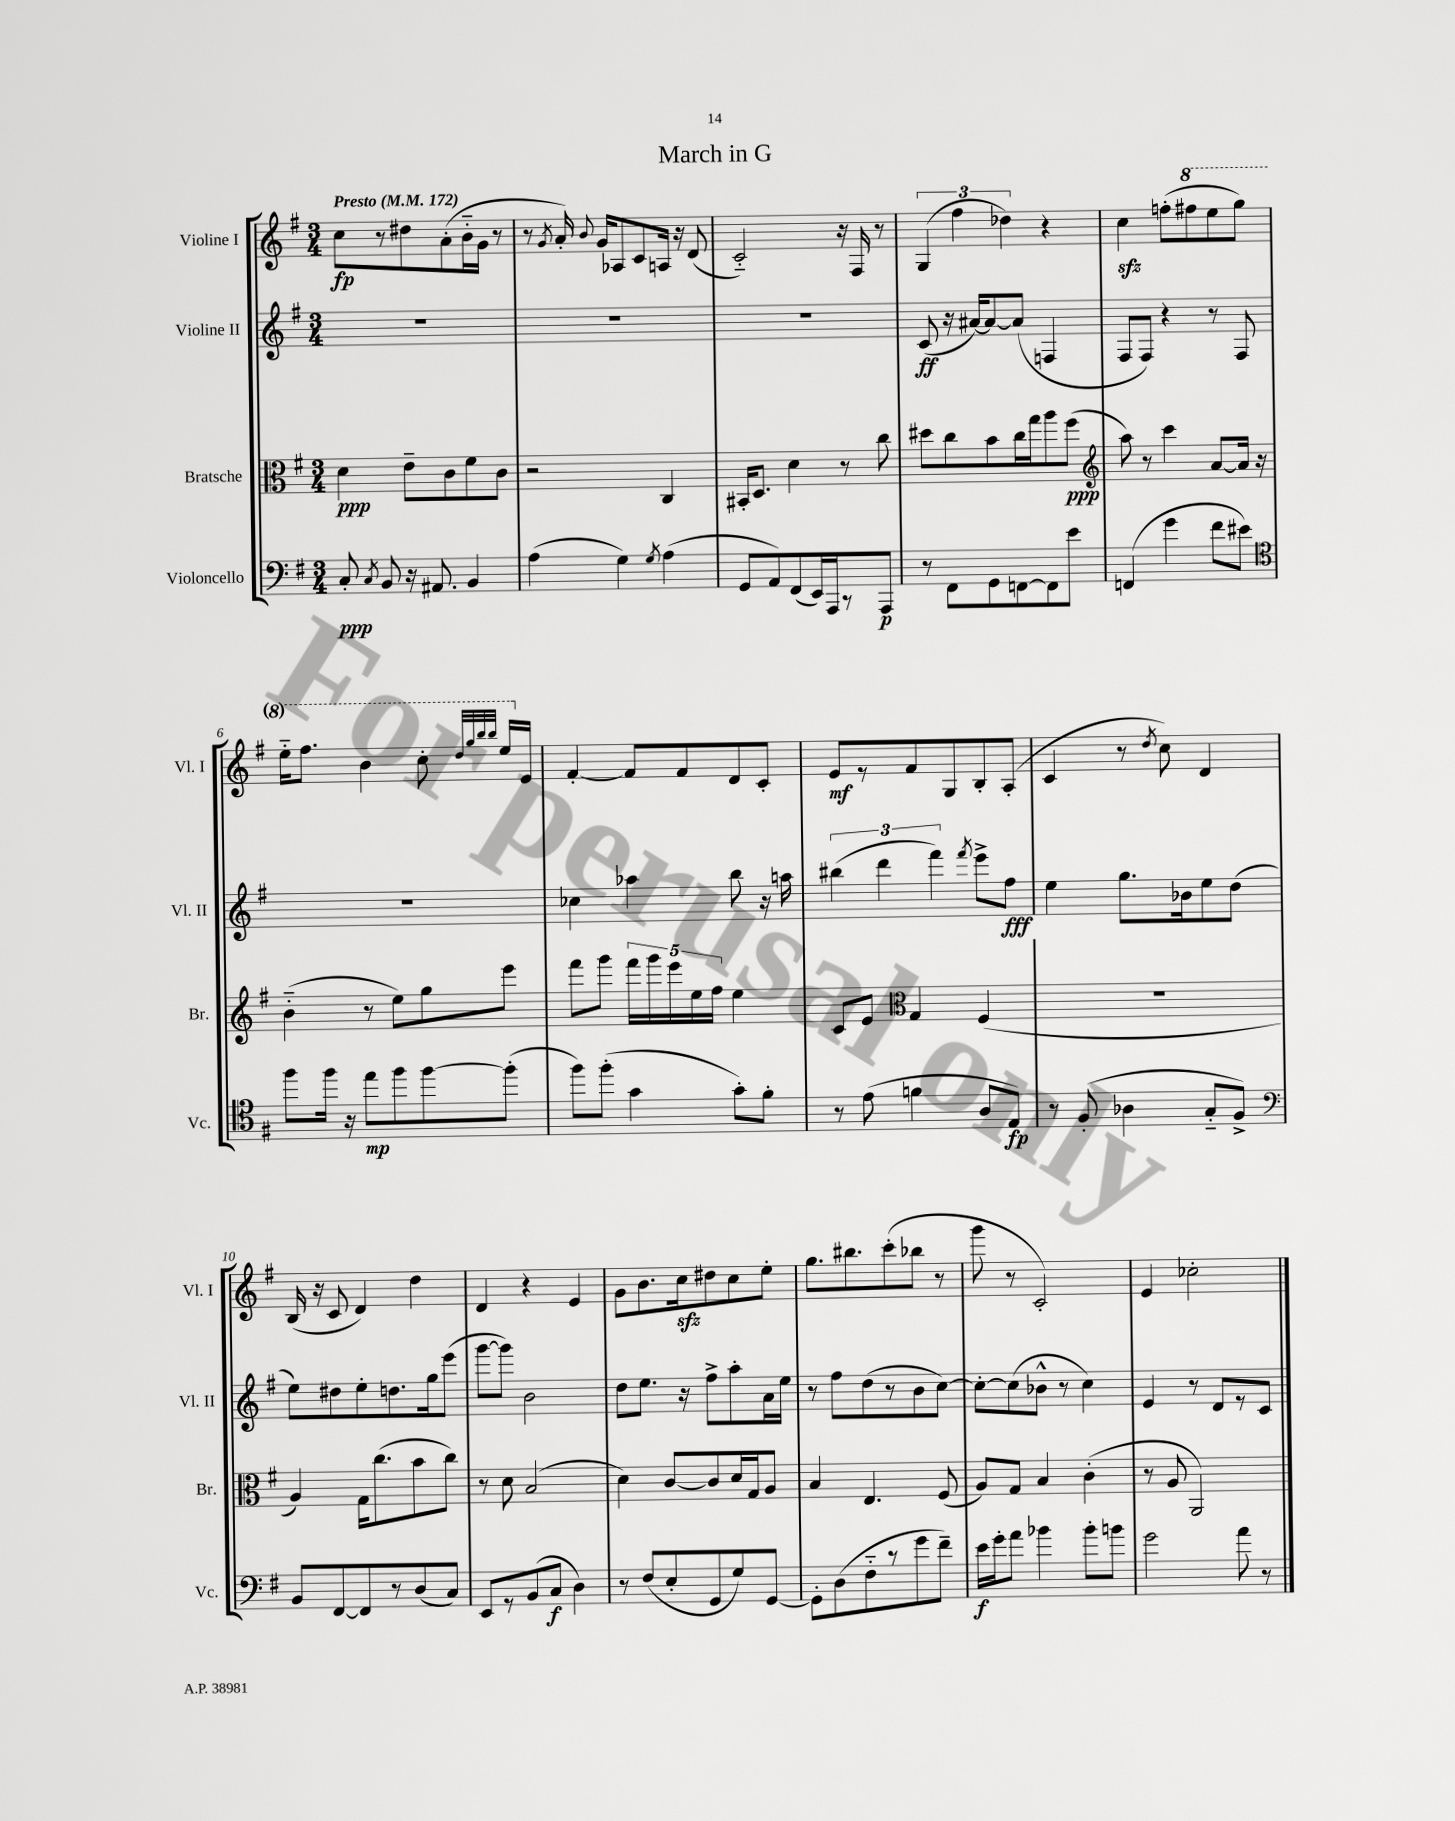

**kern	**kern	**kern	**kern
*staff4	*staff3	*staff2	*staff1
*clefF4	*clefC3	*clefG2	*clefG2
*k[f#]	*k[f#]	*k[f#]	*k[f#]
*M3/4	*M3/4	*M3/4	*M3/4
*MM172	*MM172	*MM172	*MM172
8C'	4d	2.r	8cc
8qC	.	.	.
8BB	.	.	8r
16r	8e~	.	8dd#
8.AA#	.	.	.
.	8c	.	(8a'
4BB	8f#	.	16b'~
.	.	.	16g
.	8c	.	8r
=	=	=	=
(4A	2r	2.r	8r
.	.	.	8qg
.	.	.	16a')
.	.	.	8qqb
.	.	.	16g
4G)	.	.	8A-
.	.	.	8c
8qG	.	.	.
(4A	4C	.	16A
.	.	.	16r
.	.	.	(8d
=	=	=	=
8GG	16BB#'	2.r	2c'~)
.	8.D	.	.
8AA)	.	.	.
(8FF#	4d	.	.
16EE)	.	.	.
16AAA	.	.	.
8r	8r	.	16r
.	.	.	16F#
8AAA	8cc	.	8r
=	=	=	=
8r	8dd#	(8c	(6G
8FF#	8cc	16r	.
.	.	.	6ff#
.	.	[16a#)	.
8GG	8b	8a#_	.
.	.	.	6dd-)
[8FF	16cc	(8a#]	.
.	16gg	.	.
8FF]	8aa	4F	4r
8e	(8ff#	.	.
=	=	=	=
*	*clefG2	*	*
(4FF	8aa)	8F#	4cc
.	8r	8F#)	.
4g	4ccc	4r	(8ff'
.	.	.	8fff#
8f#	[8a	8r	8eee
8e#)	16a]	8F#	8ggg)
.	16r	.	.
=	=	=	=
*clefC4	*	*	*
8ff#	(4b'~	2.r	16eee'~
.	.	.	8.fff#
16ff#	.	.	.
16r	.	.	.
8ee	8r	.	4bb
8ff#	8ee)	.	.
[8ff#	8gg	.	8ccc'
.	.	.	32qqddd
.	.	.	32qqggg
.	.	.	32qqbbb
.	.	.	32qqbbb
(8ff#']	8eee	.	16eee
.	.	.	16e
=	=	=	=
8ff#)	8fff#	4cc-	[4f#'
(8ff#'	8ggg	.	.
4g	20fff#	4aa-	8f#]
.	20ggg	.	.
.	20eee	.	.
.	.	.	8f#
.	20ee	.	.
.	20ff#	.	.
8g')	4ee	8bb	8d
8f#'	.	16r	8c'
.	.	16aa	.
=	=	=	=
8r	8c	(6bb#	8e
(8e	8e	.	8r
.	.	6ddd	.
*	*clefC3	*	*
4f	4G	.	8f#
.	.	6fff#)	.
.	.	.	8G
.	.	8qfff#	.
8A	(4F#	8eee^	8B'
8E)	.	8ff#	(8A'
=	=	=	=
8r	2.r	4ee	4c
(8F#'	.	.	.
4A-	.	8.gg	8r
.	.	.	8qdd
.	.	.	8cc)
.	.	16b-	.
8G'~	.	8ee	4d
8F#^)	.	(8dd	.
=	=	=	=
*clefF4	*	*	*
8BB	4A)	8ee)	(16B
.	.	.	16r
[8FF#	.	8dd#	8c
8FF#]	16G	8ee'	4d)
.	(8.cc	.	.
8r	.	8.dd	.
(8D	8b	.	4dd
.	.	16gg	.
8C)	8cc)	(8eee	.
=	=	=	=
8EE	8r	[8ggg	4d
8r	8d	8ggg])	.
(8BB	(2B	2b	4r
8C	.	.	.
4D)	.	.	4e
=	=	=	=
8r	4d)	8dd	8g
(8F#	.	8.ee	8.b
8E'	[8c	.	.
.	.	16r	16cc
8GG	8c]	8ff#^	8dd#
8G)	16d	8aa'	8cc
.	16G	.	.
[8GG	8A	16a	8ee'
.	.	16ee	.
=	=	=	=
8GG']	4B	8r	8.gg
(8D	.	8ff#	.
.	.	.	8.bb#
8F#'~	4.E	(8dd	.
8r	.	8r	(8ccc'
8g	.	8b	8bb-
8f#~)	(8F#	[8cc)	8r
=	=	=	=
16e	8A)	8cc'_	8ggg
16g'	.	.	.
8a	8G	(8cc]	8r
4b-	4B	8b-^^	2c')
.	.	8r	.
8b-'	(4c'	4cc)	.
8b	.	.	.
=	=	=	=
2g	8r	4e	4e
.	8A	.	.
.	2AA)	8r	2cc-'
.	.	8d	.
8a	.	8r	.
8r	.	8c	.
==	==	==	==
*-	*-	*-	*-
